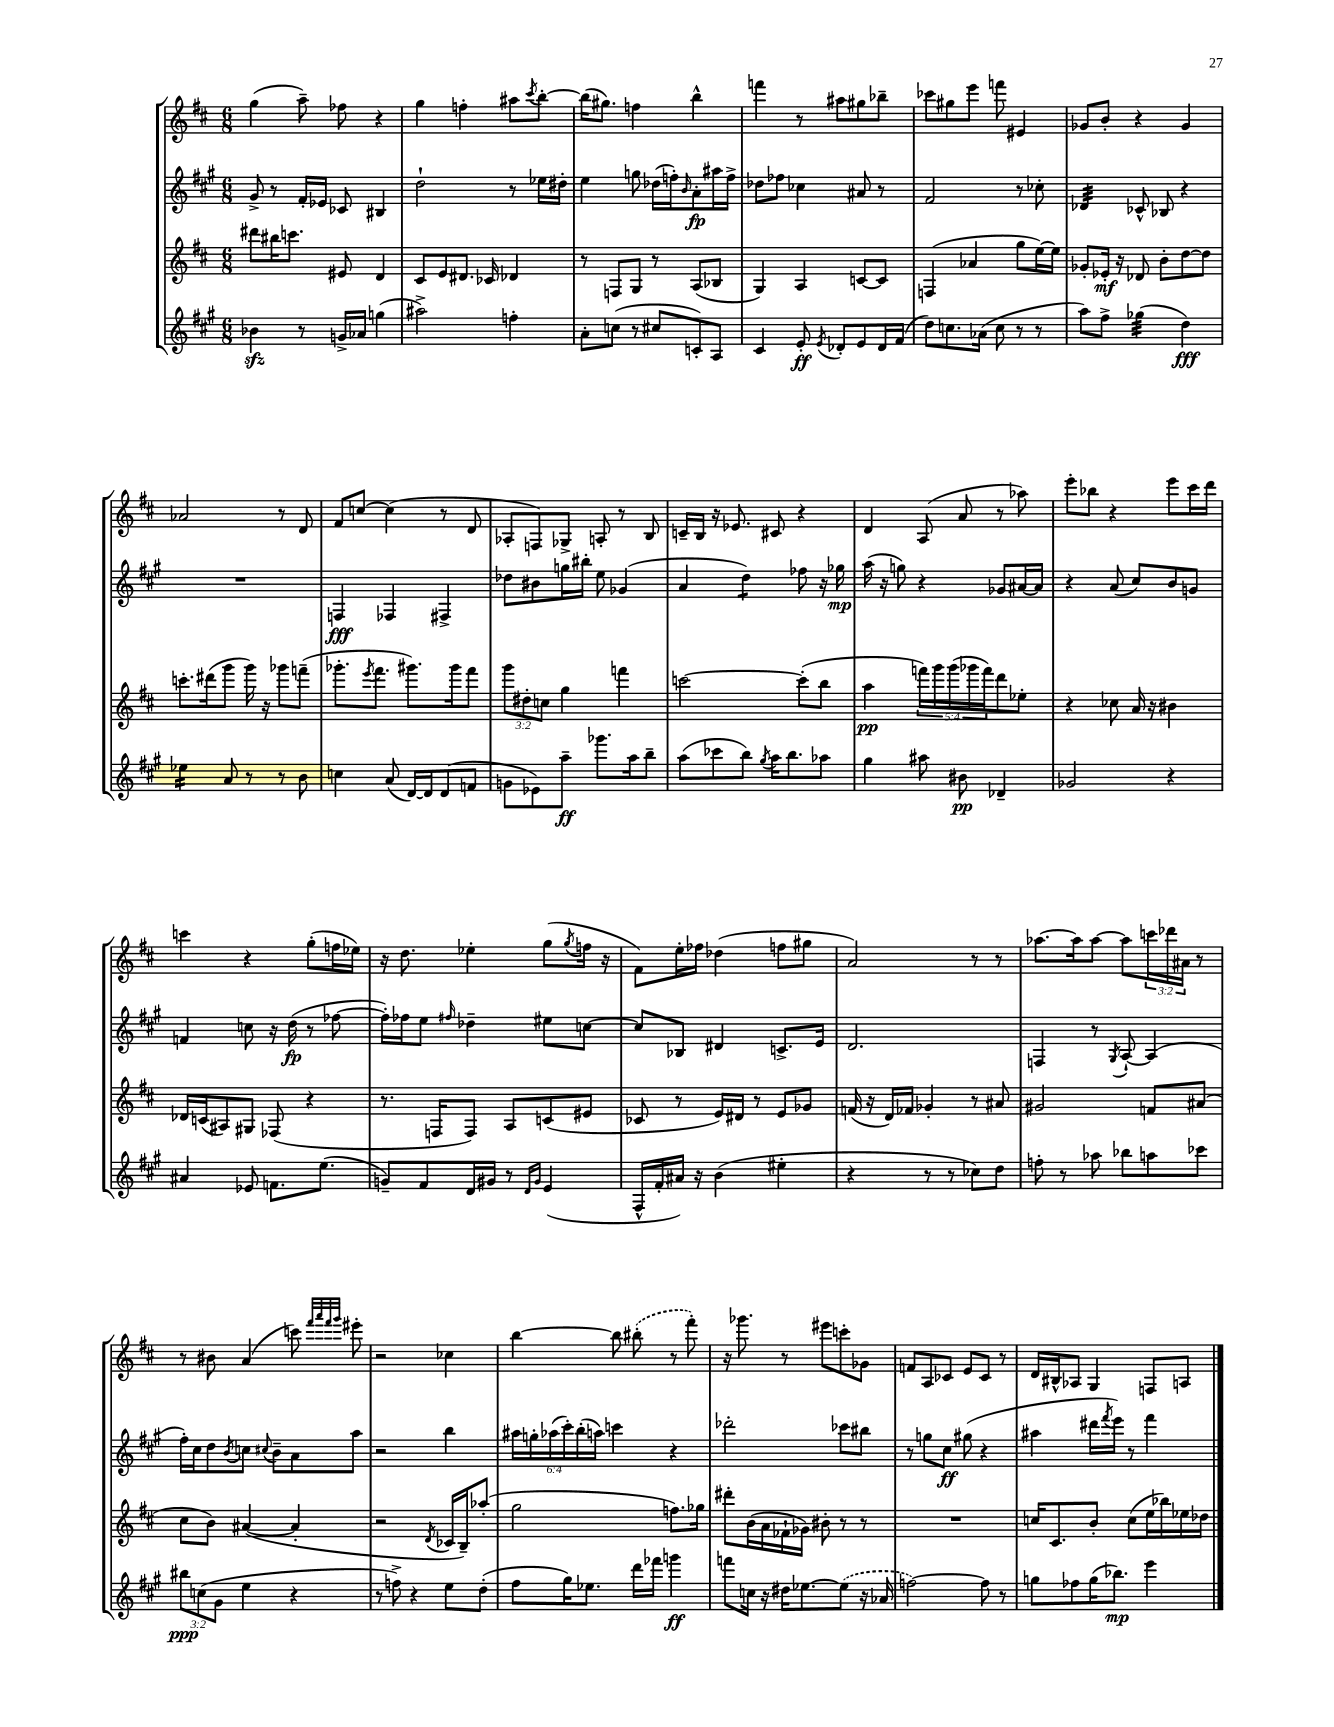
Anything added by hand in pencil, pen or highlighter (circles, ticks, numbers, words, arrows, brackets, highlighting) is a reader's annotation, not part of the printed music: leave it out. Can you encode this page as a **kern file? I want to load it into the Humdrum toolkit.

**kern	**kern	**kern	**kern
*staff4	*staff3	*staff2	*staff1
*clefG2	*clefG2	*clefG2	*clefG2
*k[f#c#g#]	*k[f#c#]	*k[f#c#g#]	*k[f#c#]
*M6/8	*M6/8	*M6/8	*M6/8
4b-	8ddd#	8g#^	(4gg
.	16bb#	8r	.
.	8.ccc	.	.
8r	.	16f#'	8aa~)
.	.	16e-	.
16g^	8e#	8c-	8ff-
16a-	.	.	.
(4gg	4d	4B#	4r
=	=	=	=
2aa#^)	8c#	2dd`	4gg
.	8e	.	.
.	8.d#	.	4ff'
.	16c-	.	.
4ff'	4d-	8r	8aa#
.	.	.	8qccc#
.	.	16ee-	[8bb'
.	.	16dd#'	.
=	=	=	=
8a'	8r	4ee	(16bb]
.	.	.	8.gg#)
(8cc	8F	.	.
8r	8G	8gg	4ff
8cc#	8r	(16dd-	.
.	.	16ff')	.
.	.	16qqb	.
8c')	(8A	8a'	4bb^^
8A	8B-	16aa#	.
.	.	16ff^	.
=	=	=	=
4c#	4G)	8dd-	4fff
.	.	8ff-	.
8e'	4A	4cc-	8r
8qe	.	.	.
8d-'	.	.	8aa#
8e	[8c	8a#	8gg#
16d-	8c]	8r	8bb-~
(16f#	.	.	.
=	=	=	=
8dd)	(4F	2f#	8ccc-
8.cc	.	.	8gg#
.	4a-	.	8eee
(16a-	.	.	.
8cc	.	.	8fff
8r	8gg	8r	4e#
8r	[16ee)	8cc-'	.
.	16ee]	.	.
=	=	=	=
8aa)	8g-'	4d-	8g-
8ff#^	16e-'	.	8b'
.	16r	.	.
(4gg-	8d-	8c-^^	4r
.	8b'	8B-	.
4dd)	[8dd	4r	4g-
.	8dd]	.	.
=	=	=	=
4ee-	8.ccc'	2.r	2a-
.	(16ddd#	.	.
8a	8ggg	.	.
8r	16ggg)	.	.
.	16r	.	.
8r	8ggg-	.	8r
8b	(8fff~	.	8d
=	=	=	=
4cc	8.ggg-'	4F	8f#
.	.	.	[8cc
.	8qeee	.	.
.	8.fff#	.	.
(8a	.	4F-	(4cc]
[16d)	8.ggg#)	.	.
16d]	.	.	.
(8d	.	4F#^	8r
.	16ggg#	.	.
8f	8fff#	.	8d
=	=	=	=
8g	12ggg	8dd-	8A-'
.	12dd#'	.	.
8e-)	.	8b#	8F)
.	12cc	.	.
8aa~	4gg	16gg	8G-^
.	.	16bb#'	.
8.ggg-	.	8ee	8A'
.	4fff	(4g-	8r
16aa	.	.	.
8bb~	.	.	8B
=	=	=	=
(8aa	[2ccc	4a	16c~
.	.	.	16B
8ccc-	.	.	16r
.	.	.	8.e-
8bb)	.	4dd)	.
8qgg#	.	.	.
16aa	.	.	8c#
8.bb	.	.	.
.	(8ccc']	8ff-	4r
8aa-	8bb	16r	.
.	.	16gg-	.
=	=	=	=
4gg#	4aa	(16aa	4d
.	.	16r	.
.	.	8gg)	.
8aa#	20fff)	4r	(8A
.	20ggg	.	.
.	(20ggg	.	.
8b#	.	.	8a
.	20ggg-	.	.
.	20fff)	.	.
4d-~	8ddd	8g-	8r
.	8ee-'	[16a#	8aa-)
.	.	16a#]	.
=	=	=	=
2g-	4r	4r	8eee'
.	.	.	8bb-
.	8cc-	(8a	4r
.	16a	8cc#)	.
.	16r	.	.
4r	4b#	8b	8eee
.	.	8g	16ccc#
.	.	.	16ddd
=	=	=	=
4a#	16d-	4f	4ccc
.	(16c	.	.
.	8A#)	.	.
8e-	8G#	8cc	4r
8.f	(8F-	16r	.
.	.	(16dd	.
.	4r	8r	(8gg'
(8.ee	.	.	.
.	.	[8ff-	16ff
.	.	.	16ee-)
=	=	=	=
8g~)	8.r	16ff-'])	16r
.	.	16ff-	8.dd
8f#	.	8ee	.
.	16F	.	.
.	.	16qqff#	.
16d	8F)	4dd-~	4ee-'
16g#	.	.	.
8r	8A	.	.
16qqd	.	.	.
16qqg#	.	.	.
(4e	(8c	8ee#	(8gg
.	.	.	8qgg
.	8e#	[8cc	16ff
.	.	.	16r
=	=	=	=
16F#^^	8c-	8cc]	8f#)
16f#'	.	.	.
16a#)	8r	8B-	16ee'
16r	.	.	16ff-
(4b	16e)	4d#	(4dd-
.	16d#	.	.
.	8r	.	.
4ee#'	8e	8.c^	8ff
.	8g-	.	8gg#
.	.	16e	.
=	=	=	=
4r	(16f	2.d	2a)
.	16r	.	.
.	16d)	.	.
.	16f-	.	.
8r	4g-'	.	.
8r	.	.	.
8cc-)	8r	.	8r
8dd	8a#	.	8r
=	=	=	=
8ff'	2g#	4F	[8.aa-
8r	.	.	.
.	.	.	16aa-]
8aa-	.	8r	[8aa-
.	.	8qG#	.
8bb-	.	[8A`	8aa-]
8aa	8f	(4A]	24ccc
.	.	.	24ddd-
.	.	.	24a#
8ccc-	(8a#	.	8r
=	=	=	=
12bb#	8cc#	16ff#')	8r
.	.	16cc#	.
(12cc	.	.	.
.	8b)	8dd	8b#
12g#	.	.	.
.	.	8qb	.
4ee	([4a#	8cc	(4a
.	.	8qqcc#	.
.	.	8b~	.
4r	4a#']	8a	8ccc)
.	.	.	32qqfff#
.	.	.	32qqaaa
.	.	.	32qqfff#
.	.	.	32qqggg
.	.	8aa	8eee#'
=	=	=	=
8r	2r	2r	2r
8ff^)	.	.	.
4r	.	.	.
.	8qd	.	.
8ee	16c-	4bb	4cc-
.	16B~)	.	.
(8dd'	(8aa-'	.	.
=	=	=	=
8ff#	2gg	24aa#	[4bb
.	.	24gg'	.
.	.	(24aa-	.
16gg#)	.	24ccc#')	.
.	.	(24bb'	.
8.ee-	.	.	.
.	.	24aa)	.
.	.	4ccc	8bb]
16ddd	.	.	(8bb#'
16fff-	.	.	.
4ggg	8.ff)	4r	8r
.	.	.	8fff#')
.	16gg-	.	.
=	=	=	=
8fff	8ddd#'	2ddd-'	16r
.	.	.	8.ggg-
16cc	(16b	.	.
16r	16a	.	.
16dd#	16f-`	.	8r
[8.ee-	16g-)	.	.
.	8b#'	.	8eee#
(8ee-]	8r	8ccc-	8ccc'
16r	8r	8bb#	8g-
16a-	.	.	.
=	=	=	=
[2ff)	2.r	8r	8f
.	.	8gg	8A
.	.	8cc#	8c-
.	.	(8gg#	8e
8ff]	.	4r	8c-
8r	.	.	8r
=	=	=	=
8gg	16cc	4aa#	16d
.	8.c#	.	16B#^^
8ff-	.	.	8A-
(16gg	8b'	16ddd#	4G
.	.	8qfff#	.
8.bb-)	.	16eee)	.
.	(8cc	8r	.
4eee	16ee	4fff#	8F
.	16bb-)	.	.
.	16ee-	.	8A
.	16dd-	.	.
==	==	==	==
*-	*-	*-	*-
